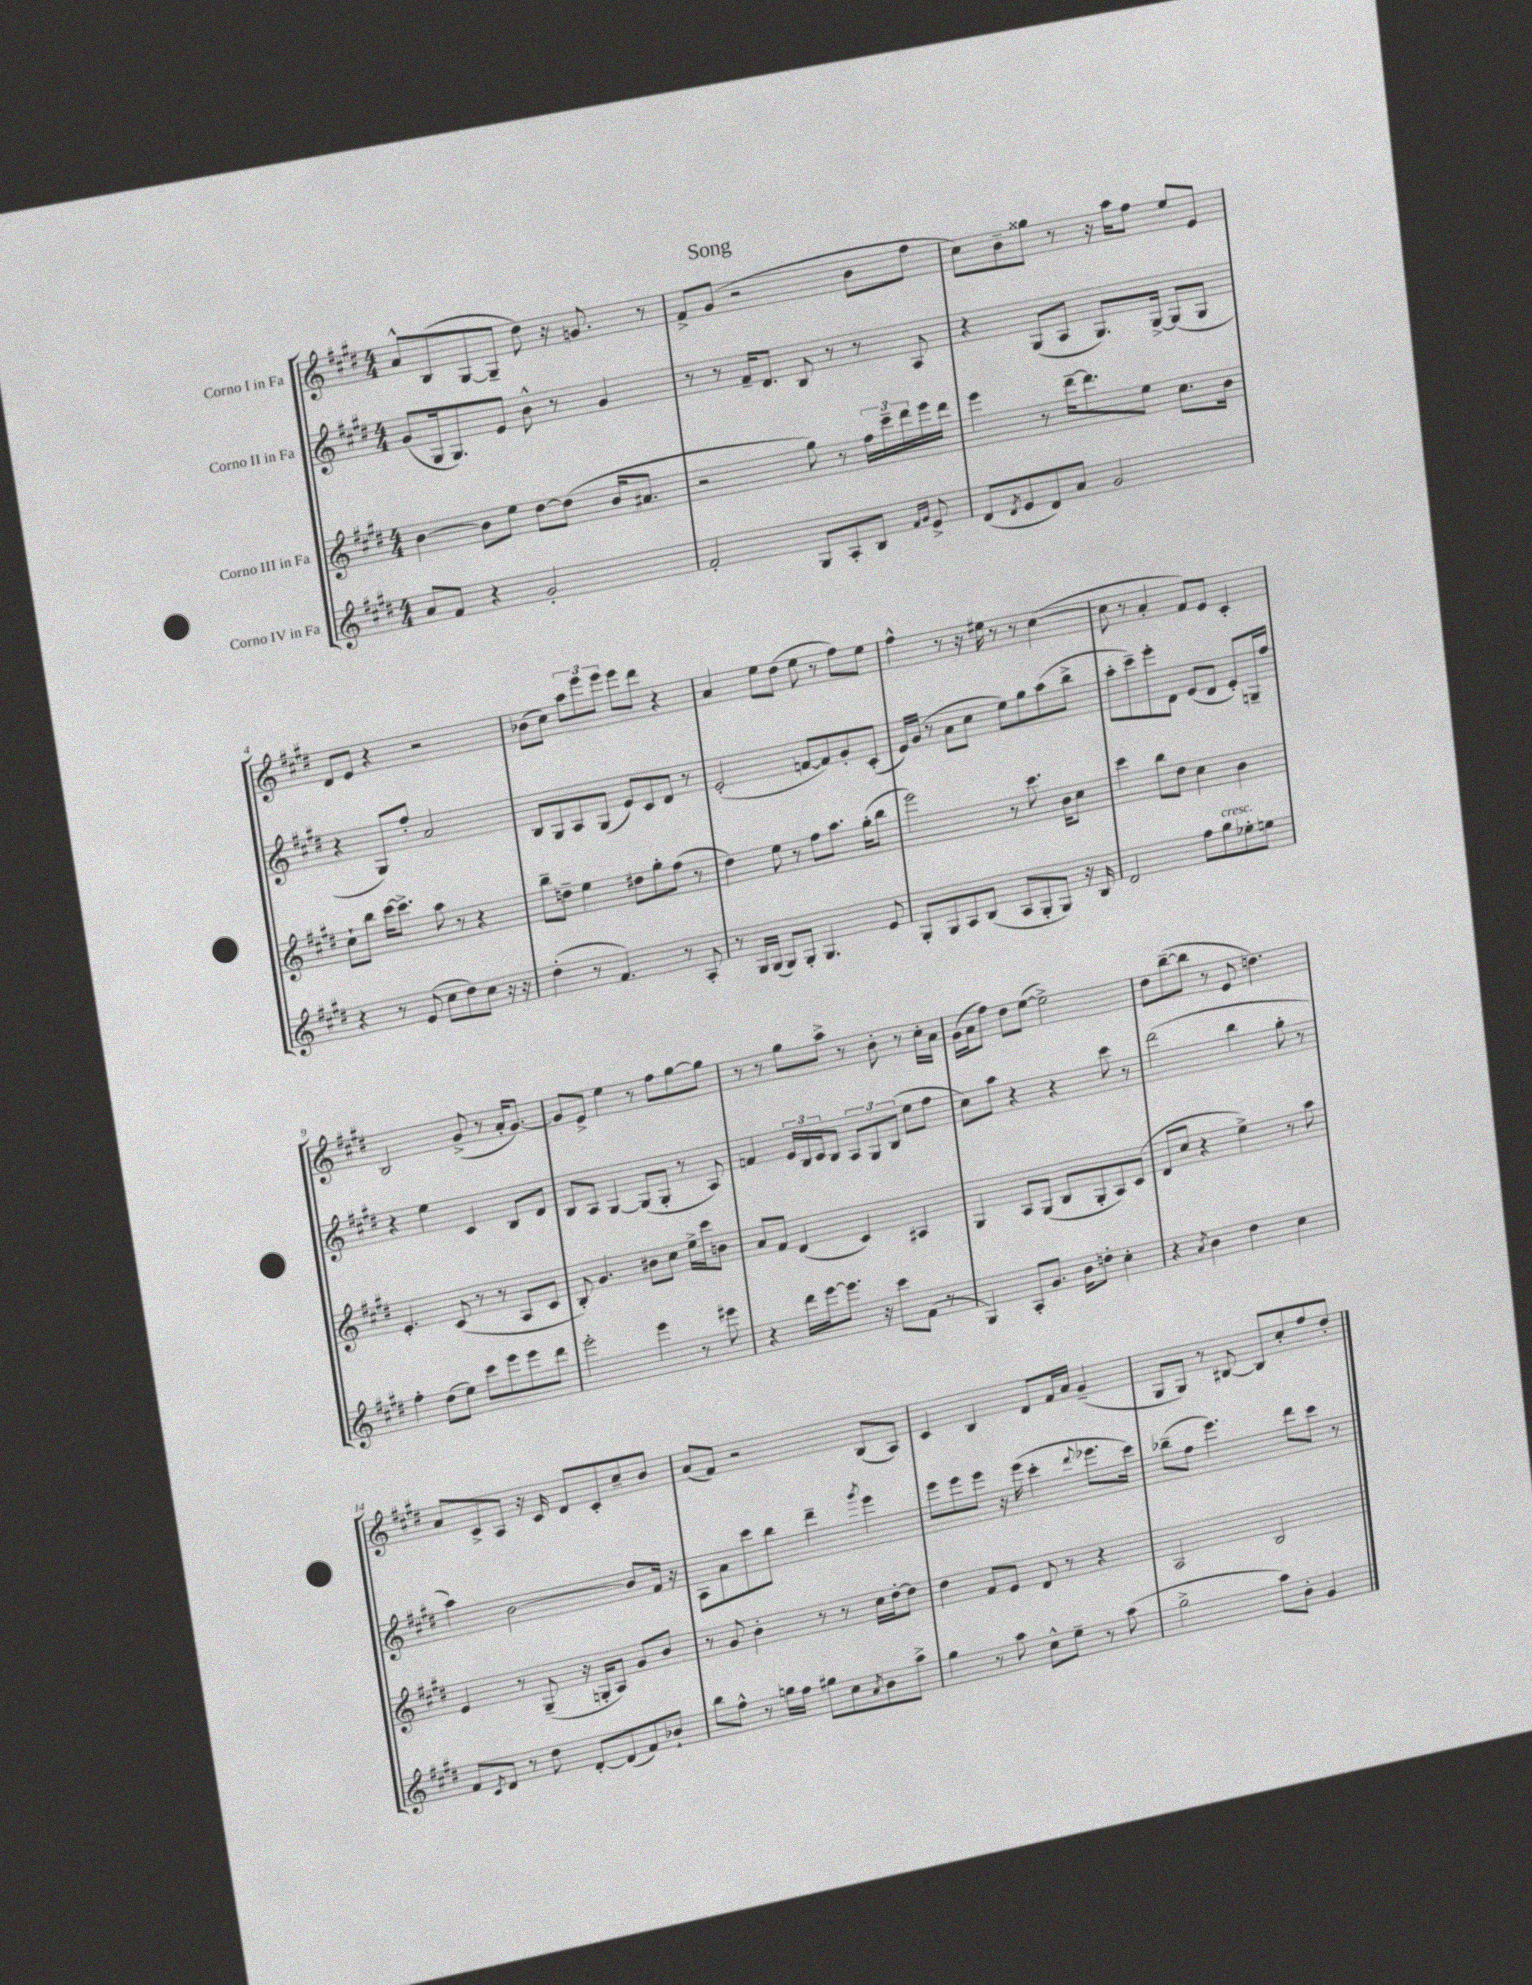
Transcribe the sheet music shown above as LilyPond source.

\header { title = "Song" }
<<
\new StaffGroup <<
\new Staff = "s0" \with { instrumentName = "Corno I in Fa" } {
    \clef treble \key e \major \numericTimeSignature \time 4/4
    a'8-^ b8( gis8~ gis8-- dis''8) r16 g'8. r8 |
    fis'8-> gis'8( r2 b'8 fis''8 |
    cis''8) b'8-- gisis''8 r8 r16 a''16 fis''8 e''8 e'8 |
    dis'8 e'8 r4 r2 |
    bes'8( cis''8) \tuplet 3/2 { a''8 e'''8 e'''8 } e'''8 dis'''8 r4 |
    a'4 e''8 dis''8( e''8 r8 fis''8) e''8 |
    fis''4-^ r8 r16 eis''16 r8 r8 cis''4~( |
    cis''8 r8 a'4-. fis'8) e'8 cis'4-. |
    b2 gis'8->( r8 a'16-. gis'8.~) |
    gis'8 e'8-> e''4 r8 fis''8 gis''8~ gis''8 |
    r8 r8 gis''8 a''8-> r8 b'8-. r8 cis''16-. a'16 |
    gis'16( a'16 fis''8) dis''8 e''8~( e''2->) |
    dis''8 b''8~--( b''8 r8 e'8 d''4.) |
    a'8 cis'8-> a8 r16 cis'16 dis'8 cis'8-. cis''8-- b'8 |
    a'8( fis'8) r2 b8( a8) |
    cis'4 b4 dis'8 fis'16 a'16 gis'4--( |
    gis8 gis8) r8 bis8~ bis8 cis''8-. fis''8 dis''8-. \bar "|." |
}
\new Staff = "s1" \with { instrumentName = "Corno II in Fa" } {
    \clef treble \key e \major \numericTimeSignature \time 4/4
    gis'8( gis16 gis8.) e'8 b'8-^ r8 gis'4 |
    r8 r8 fis'16-- dis'8. b8 r8 r8 a8 |
    r4 gis8( a8 gis8.) gis16~-> gis8( gis8 |
    r4 gis8) fis''8-. a'2 |
    b8 gis8 a8 gis8( e'8) cis'8 dis'8 r8 |
    e'2-.( f'8~ f'8) gis'8-. cis'8-.( |
    e'16) gis'16( r8 a'8 cis''8 e''8) gis''8 a''8( b''8-> |
    a''8-. cis'''8--) e'''8-. dis'8 e'8( dis'8 e'8-.) g16-- fis''16 |
    r4 e''4 cis'4 b8 dis'8 |
    b8 a8 gis4~ gis8( gis8-. r8 a8) |
    f'4 \tuplet 3/2 { e'16 b16 cis'16 } b8 \tuplet 3/2 { a8 gis8 b8( } e''8 fis''8 |
    cis''8) a''8 r4 r4 cis'''8 r8 |
    dis'''2( b''4 gis''8-. r8 |
    a''4) b'2~ b'8 fis'16 r16 |
    a8 a'8 cis'''8 b''8 dis'''4-- \acciaccatura { gis'''8 } e'''4 |
    e'''8 e'''8 e'''8 r16 e'''16( cis'''4-. \appoggiatura { dis'''8 } ees'''8. cis'''16) |
    bes''8--( fis''8 e'''4.) dis'''8 cis'''8 r8 \bar "|." |
}
\new Staff = "s2" \with { instrumentName = "Corno III in Fa" } {
    \clef treble \key e \major \numericTimeSignature \time 4/4
    b'4~ b'8 e''8 dis''8~ dis''8( b'16 ais'8. |
    r2 gis''8) r8 \tuplet 3/2 { fis''16 cis'''16-- dis'''16 } e'''16 dis'''16 |
    e'''4 r8 dis'''16~-- dis'''8. e''8 cis''8. b'16 |
    cis''8-! b''8 cis'''16~ cis'''8.-> a''8 r8 r4 |
    b''8-- d''8-- e''4 dis''8 gis''8-. fis''8( r8 |
    dis''4) e''8 r8 fis''8 a''8. gis''16-.( b''8 |
    e'''2) r8 cis'''8. b'16 cis''8 |
    cis'''4 b''8 dis''8 cis''4 b'4 |
    e'4.-. cis'8( r8 r8 a8 cis'8 |
    b8-.) gis'4. bis'8 cis''8 e''16-> cis'''16 b'8 |
    a'8 fis'8 dis'4( cis'4) ais4 |
    gis4 a8 gis8( b8 gis8-. a8) cis'8( |
    dis'8 cis''8 r4 e''4->) r8 a''8 |
    e'4 r8 gis8--( r16 g16-. a8) gis'8 b'8 |
    r8 gis'8 b'4-. r8 r8 cis''16 dis''16~-. dis''8 |
    dis''4 fis'8 e'8 dis'8 r8 r4 |
    a2 b2 \bar "|." |
}
\new Staff = "s3" \with { instrumentName = "Corno IV in Fa" } {
    \clef treble \key e \major \numericTimeSignature \time 4/4
    a'8 fis'8 r4 gis'2-. |
    fis'2-. gis8 a8-. b8 \grace { fis'16 gis'16 } e'8-> |
    dis'8( \acciaccatura { dis'8 } e'8 dis'8) a'8 gis'2 |
    r4 r8 e'8( cis''8 dis''8) cis''8 r16 r16 |
    dis''4-.( r8 fis'4.) r8 a8-. |
    r8 gis16 gis16( gis8) gis8-. gis4. e'8 |
    gis8-. gis8 a8 b8( a8 gis8-. gis8) r16 b16 |
    dis'2 fis''8 gis''8^\markup { \italic "cresc." } ees''8-. e''8 |
    fis''4-. dis''8( e''8) cis'''8 e'''8 e'''8 dis'''8 |
    e'''2-. e'''4 r8 eis'''8 |
    r4 dis'''16 e'''16~ e'''8. r16 cis'''8 fis'8( r8 |
    gis4) a8-. gis'8. b'16 d''8-. cis''4-. |
    r4 \acciaccatura { a'8 } b'4 dis''4 cis''4 |
    fis'8 \acciaccatura { cis'8 } dis'8 r8 dis''8 dis'8~-. dis'8( fis'8) bes'8-! |
    b''8 fis''8-^ r8 g''16 fis''16 gis''8 cis''8 \acciaccatura { a'8 } b'8 a''8-> |
    gis''4 r8 a''8 cis''8-^ e''8-- r8 a''8( |
    gis''2-> a''8) b'8-. gis'4 \bar "|." |
}
>>
>>
